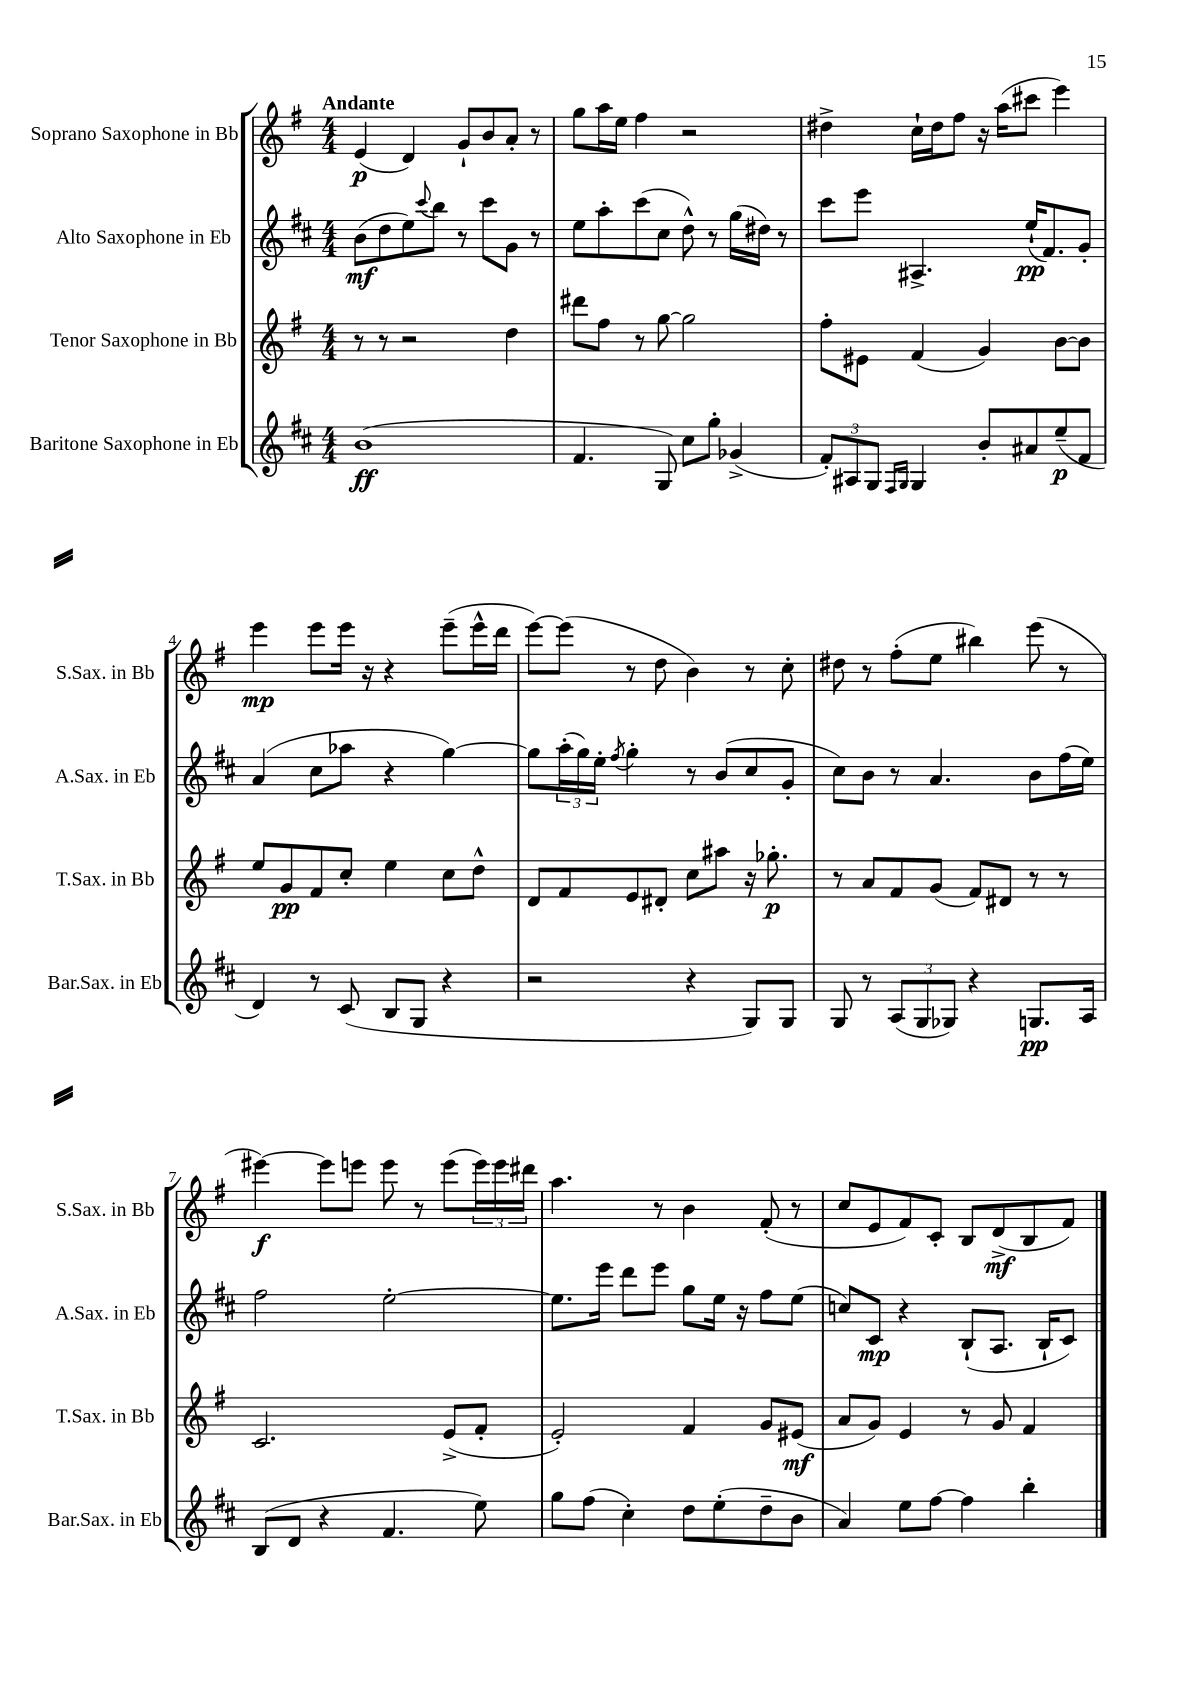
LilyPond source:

<<
\new StaffGroup <<
\new Staff = "s0" \with { instrumentName = "Soprano Saxophone in Bb" shortInstrumentName = "S.Sax. in Bb" } {
    \clef treble \key g \major \numericTimeSignature \time 4/4 \tempo "Andante"
    e'4\p( d'4) g'8-! b'8 a'8-. r8 |
    g''8 a''16 e''16 fis''4 r2 |
    dis''4-> c''16-! dis''16 fis''8 r16 a''16( cis'''8 e'''4) |
    e'''4\mp e'''8 e'''16 r16 r4 e'''8--( e'''16-^ d'''16 |
    e'''8~) e'''8( r8 d''8 b'4) r8 c''8-. |
    dis''8 r8 fis''8-.( e''8 bis''4) e'''8( r8 |
    eis'''4~\f) eis'''8 e'''8 e'''8 r8 e'''8( \tuplet 3/2 { e'''16) e'''16 dis'''16 } |
    a''4. r8 b'4 fis'8-.( r8 |
    c''8 e'8 fis'8) c'8-. b8 d'8->\mf( b8 fis'8) \bar "|." |
}
\new Staff = "s1" \with { instrumentName = "Alto Saxophone in Eb" shortInstrumentName = "A.Sax. in Eb" } {
    \clef treble \key d \major \numericTimeSignature \time 4/4
    b'8\mf( d''8 e''8) \appoggiatura { cis'''8 } b''8 r8 cis'''8 g'8 r8 |
    e''8 a''8-. cis'''8( cis''8 d''8-^) r8 g''16( dis''16) r8 |
    cis'''8 e'''8 ais4.-> e''16-!\pp( fis'8.) g'8-. |
    a'4( cis''8 aes''8 r4 g''4~) |
    g''8 \tuplet 3/2 { a''16-.( g''16) e''16-. } \acciaccatura { fis''8 } g''4-. r8 b'8( cis''8 g'8-. |
    cis''8) b'8 r8 a'4. b'8 fis''16( e''16) |
    fis''2 e''2~-. |
    e''8. e'''16 d'''8 e'''8 g''8 e''16 r16 fis''8 e''8( |
    c''8) cis'8\mp r4 b8-!( a8. b16-! cis'8) \bar "|." |
}
\new Staff = "s2" \with { instrumentName = "Tenor Saxophone in Bb" shortInstrumentName = "T.Sax. in Bb" } {
    \clef treble \key g \major \numericTimeSignature \time 4/4
    r8 r8 r2 d''4 |
    dis'''8 fis''8 r8 g''8~ g''2 |
    fis''8-. eis'8 fis'4( g'4) b'8~ b'8 |
    e''8 g'8\pp fis'8 c''8-. e''4 c''8 d''8-^ |
    d'8 fis'8 e'8 dis'8-. c''8 ais''8 r16 ges''8.-.\p |
    r8 a'8 fis'8 g'8( fis'8) dis'8 r8 r8 |
    c'2. e'8->( fis'8-. |
    e'2-.) fis'4 g'8 eis'8\mf( |
    a'8 g'8) e'4 r8 g'8 fis'4 \bar "|." |
}
\new Staff = "s3" \with { instrumentName = "Baritone Saxophone in Eb" shortInstrumentName = "Bar.Sax. in Eb" } {
    \clef treble \key d \major \numericTimeSignature \time 4/4
    b'1\ff( |
    fis'4. g8) cis''8 g''8-. ges'4->( |
    \tuplet 3/2 { fis'8-.) ais8 g8 } \grace { fis16 g16 } g4 b'8-. ais'8 e''8--\p( fis'8 |
    d'4) r8 cis'8( b8 g8 r4 |
    r2 r4 g8) g8 |
    g8 r8 \tuplet 3/2 { a8( g8 ges8) } r4 g8.\pp a16 |
    b8( d'8 r4 fis'4. e''8) |
    g''8 fis''8( cis''4-.) d''8 e''8-.( d''8-- b'8 |
    a'4) e''8 fis''8~ fis''4 b''4-. \bar "|." |
}
>>
>>
